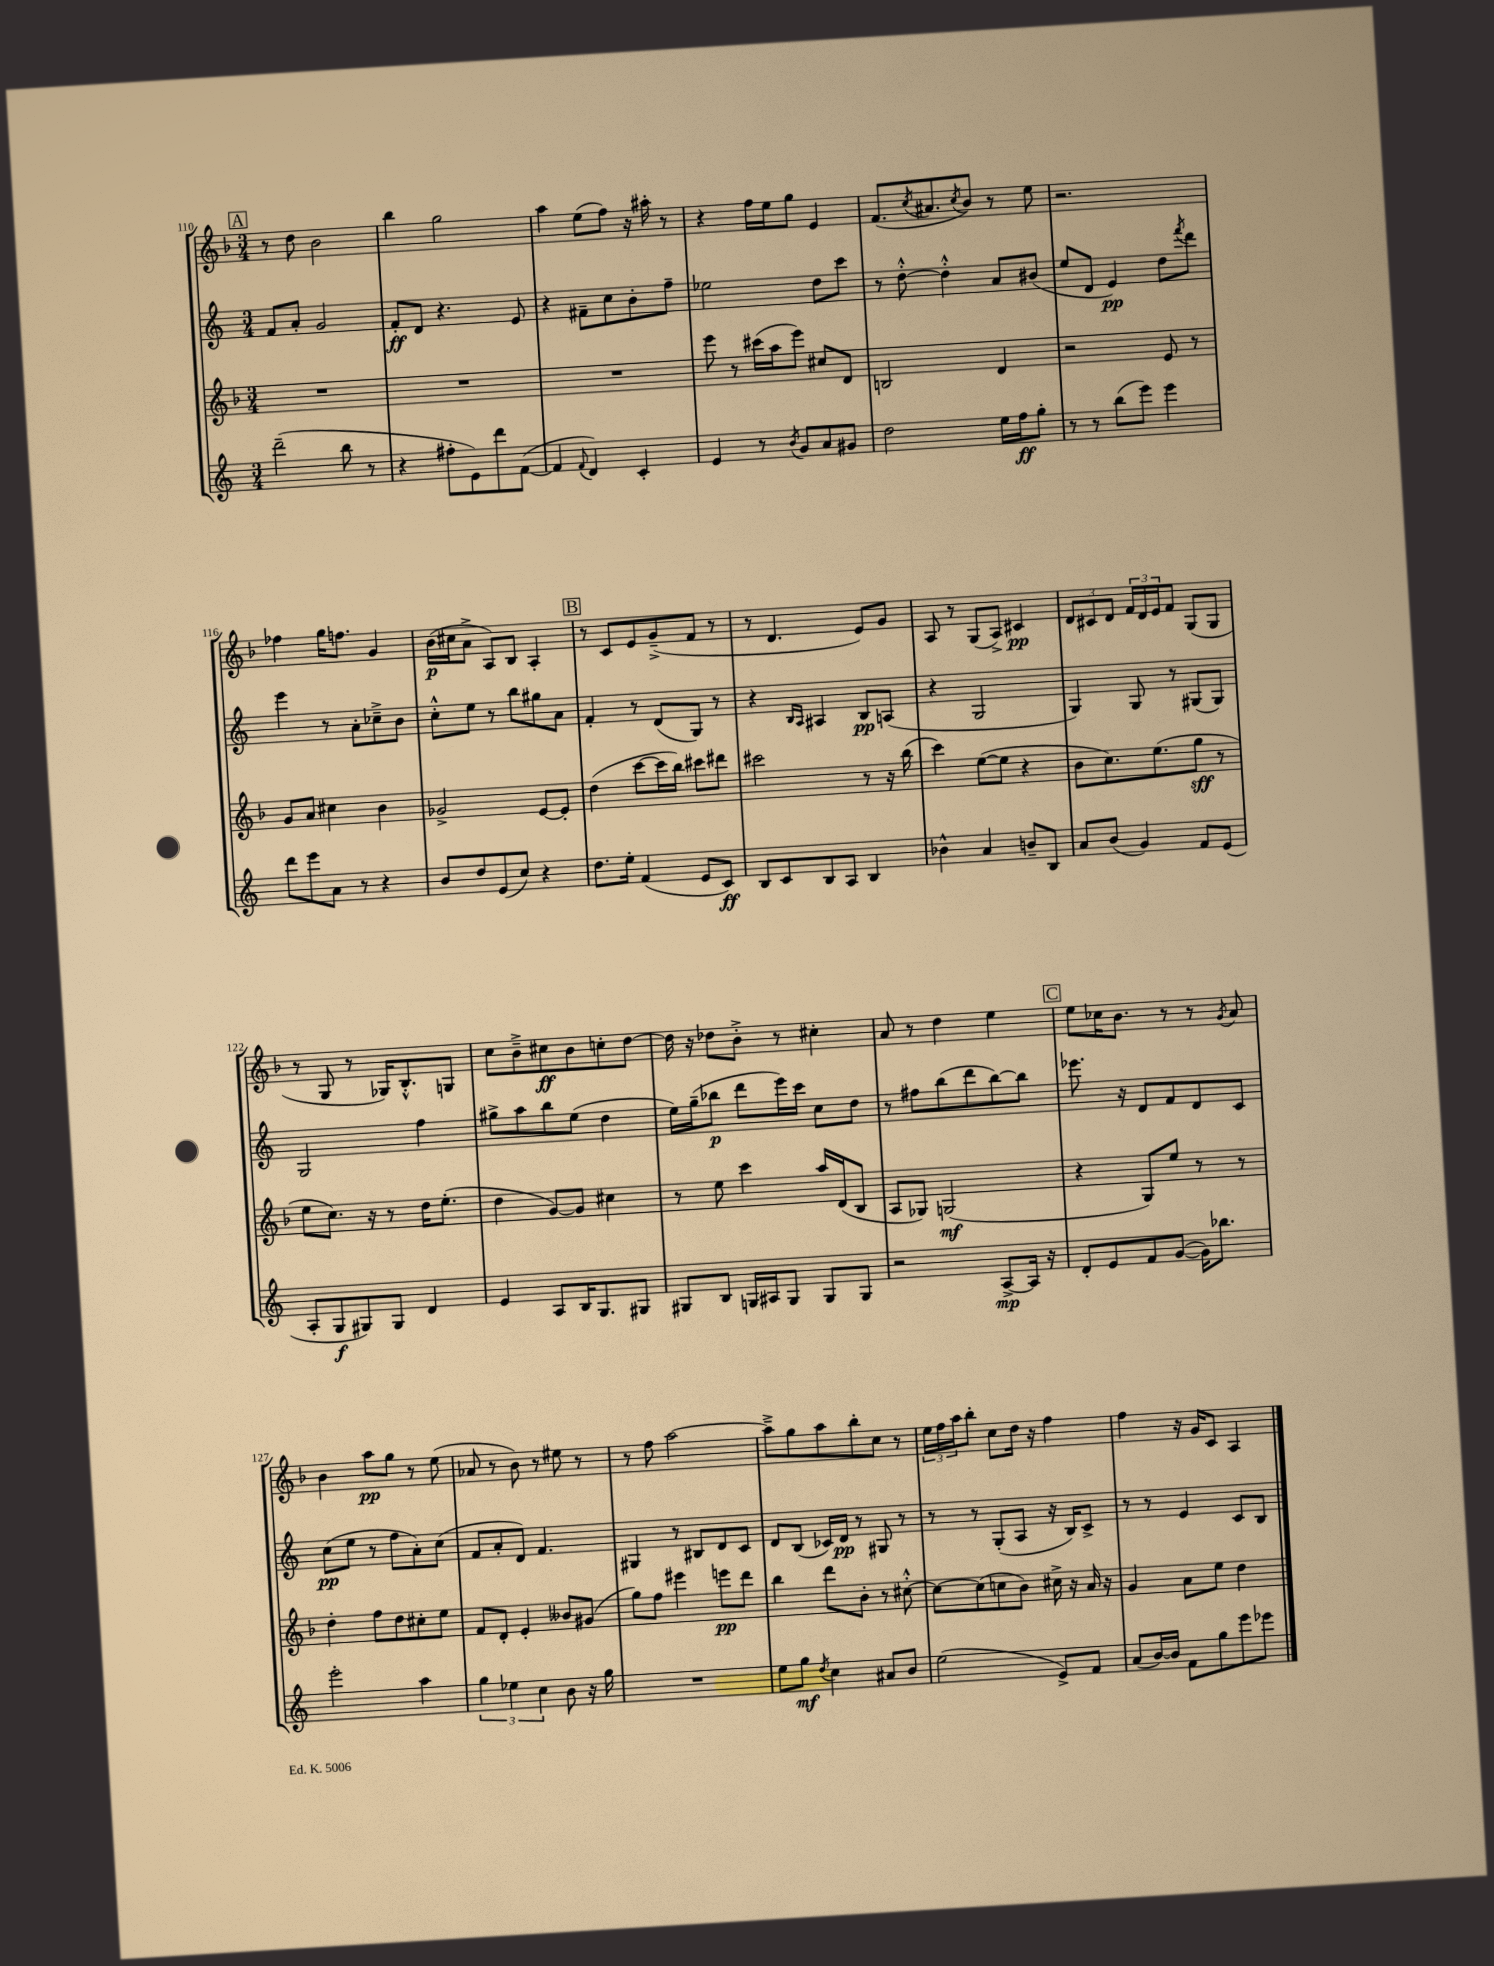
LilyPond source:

<<
\new StaffGroup <<
\new Staff = "s0" {
    \clef treble \key f \major \numericTimeSignature \time 3/4
    \mark \markup { \box "A" } r8 d''8 bes'2 |
    bes''4 g''2 |
    a''4 e''8( f''8) r16 ais''16-. r8 |
    r4 f''16 e''16 g''8 e'4 |
    f'8.( \acciaccatura { c''8 } ais'8. \acciaccatura { c''8 } bes'8) r8 e''8 |
    r2. |
    fes''4 g''16 f''8. g'4 |
    bes'16\p( cis''16 a'8-> a8) bes8 a4-. |
    \mark \markup { \box "B" } r8 c'8 e'8 g'8--->( f'8 r8 |
    r8 d'4. e'8) g'8 |
    a8 r8 g8( a8->) cis'4\pp |
    \tuplet 3/2 { d'8 cis'8 d'8 } \tuplet 3/2 { f'16 d'16 e'16 } f'8 g8( g8 |
    r8 g8 r8 ges16) bes8.-.-^ g8 |
    c''8 bes'8---> cis''8\ff bes'8 c''8-. d''8~ |
    d''16 r16 des''8 bes'8-.-> r8 cis''4-. |
    a'8 r8 d''4 e''4 |
    \mark \markup { \box "C" } e''8 ces''16 bes'8. r8 r8 \acciaccatura { g'8 } a'8 |
    bes'4 a''8\pp g''8 r8 e''8( |
    aes'8 r8 bes'8) r8 eis''8 r8 |
    r8 f''8 a''2~ |
    a''8---> g''8 a''8 bes''8-. c''8 r8 |
    \tuplet 3/2 { e''16 f''16 a''16 } bes''8-. c''8 d''16 r16 f''4 |
    f''4 r16 g'16 c'8 a4 \bar "|." |
}
\new Staff = "s1" {
    \clef treble \key c \major \numericTimeSignature \time 3/4
    \mark \markup { \box "A" } f'8 a'8-. g'2 |
    f'8-.\ff d'8 r4. e'8 |
    r4 fis'8-- c''8 b'8-. f''8-- |
    ees''2 d''8 c'''8 |
    r8 d''8~-.-^ d''4-.-^ a'8 bis'8( |
    e''8 d'8 e'4\pp) d''8 \acciaccatura { f'''8 } d'''8 |
    e'''4 r8 a'8-. ces''8---> b'8 |
    c''8-.-^ e''8 r8 b''8 gis''8 a'8 |
    \mark \markup { \box "B" } f'4-. r8 d'8( g8) r8 |
    r4 \grace { b16 a16 } ais4 b8\pp a8( |
    r4 g2 |
    g4) g8 r8 gis8( gis8) |
    g2 f''4 |
    gis''8-> a''8 b''8 e''8( d''4 |
    e''16) g''16--( bes''8\p d'''8 e'''16) c'''16 c''8 d''8 |
    r8 fis''8 b''8( d'''8 b''8~) b''8 |
    \mark \markup { \box "C" } ees'''8. r16 d'8 f'8 d'8 c'8 |
    c''8\pp( e''8 r8 f''8 a'8-.) c''8( |
    f'8 a'8-. d'8) f'4. |
    gis4 r8 bis8 d'8 c'8 |
    d'8 b8( ces'16) d'16\pp r8 gis8 r8 |
    r8 r8 g8-.( a8 r16 b16) c'8-> |
    r8 r8 e'4 c'8 b8 \bar "|." |
}
\new Staff = "s2" {
    \clef treble \key f \major \numericTimeSignature \time 3/4
    \mark \markup { \box "A" } R2. |
    R2. |
    R2. |
    e'''8 r8 cis'''16( a''16 e'''8) cis''8 d'8 |
    b2 d'4 |
    r2 e'8 r8 |
    g'8 a'8 cis''4 bes'4 |
    ges'2-> e'8~ e'8-. |
    \mark \markup { \box "B" } d''4( c'''8~ c'''16 bes''16) cis'''8 dis'''8 |
    cis'''2 r8 r16 bes''16( |
    c'''4) e''8~( e''8 r4 |
    bes'8 c''8.) e''8.( g''8\sff r8 |
    e''8 c''8.) r16 r8 d''16 e''8.-.( |
    d''4 g'8~) g'8 cis''4 |
    r8 e''8 c'''4 a''16 d'16( bes8 |
    a8 ges8) g2\mf( |
    \mark \markup { \box "C" } r4 g8) e''8 r8 r8 |
    d''4-. f''8 d''8 cis''8-. e''8 |
    f'8 d'8-. e'4-. beses'8 gis'8( |
    g''8) f''8 eis'''4 e'''8\pp d'''8 |
    bes''4 d'''8 bes'8-. r8 cis''8~-.-^ |
    cis''8~ cis''8( c''8 bes'8) cis''16-> r16 a'16 r16 |
    g'4 a'8 e''8 d''4 \bar "|." |
}
\new Staff = "s3" {
    \clef treble \key c \major \numericTimeSignature \time 3/4
    \mark \markup { \box "A" } d'''2--( b''8 r8 |
    r4 fis''8-. e'8) d'''8 f'8~( |
    f'4 \appoggiatura { f'8 } d'4) c'4-. |
    e'4 r8 \acciaccatura { b'8 } g'8 a'8 gis'8 |
    d''2 e''16 f''16\ff g''8-. |
    r8 r8 b''8( e'''8) e'''4 |
    d'''8 e'''8 a'8 r8 r4 |
    b'8 d''8 e'8( c''8) r4 |
    \mark \markup { \box "B" } d''8. e''16-. f'4( e'8 c'8\ff) |
    b8 c'8 b8 a8 b4 |
    bes'4-^ a'4 b'8-- b8 |
    a'8 b'8( g'4) f'8 e'8( |
    a8-. g8\f gis8) gis8 d'4 |
    e'4 a8 b16 g8. gis8 |
    gis8 b8 g16 ais16 g8 g8 g8 |
    r2 a8~->\mp a16 r16 |
    \mark \markup { \box "C" } d'8-. e'8 f'8 g'8~( g'16) bes''8. |
    e'''2-. a''4 |
    \tuplet 3/2 { g''4 ees''4 c''4 } b'8 r16 g''16 |
    R2. |
    e''8 g''8\mf \acciaccatura { d''8 } c''4 ais'8 b'8 |
    e''2( e'8->) f'8 |
    a'8( b'16~) b'16 f'8 g''8 e'''8 ees'''8 \bar "|." |
}
>>
>>
\layout { \context { \Score currentBarNumber = #110 } }
